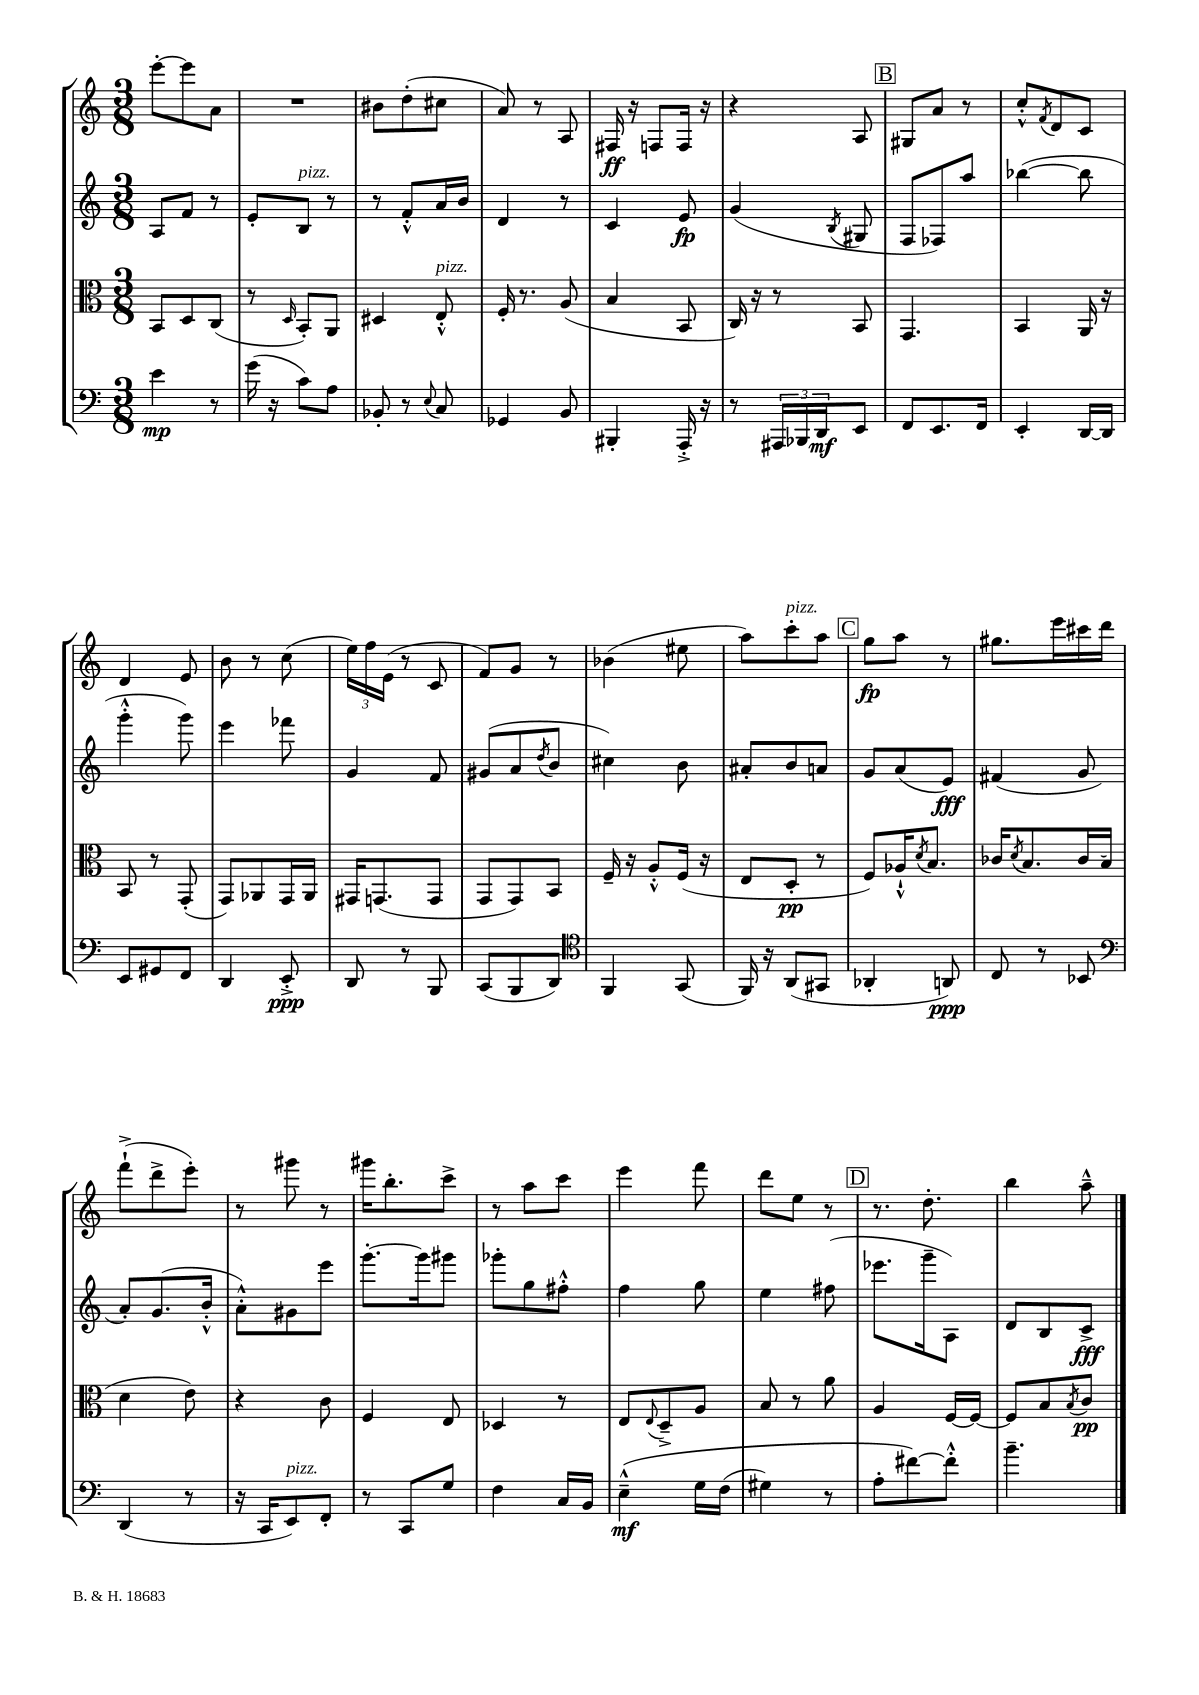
<<
\new StaffGroup <<
\new Staff = "s0" {
    \clef treble \key c \major \numericTimeSignature \time 3/8
    e'''8~-. e'''8 a'8 |
    R4. |
    bis'8 d''8-.( cis''8 |
    a'8) r8 a8 |
    fis16\ff r16 f8 f16 r16 |
    r4 a8 |
    \mark \markup { \box "B" } gis8 a'8 r8 |
    c''8-.-^ \acciaccatura { f'8 } d'8 c'8 |
    d'4 e'8 |
    b'8 r8 c''8( |
    \tuplet 3/2 { e''16) f''16 e'16( } r8 c'8 |
    f'8) g'8 r8 |
    bes'4( eis''8 |
    a''8) c'''8-.^\markup { \italic "pizz." } a''8 |
    \mark \markup { \box "C" } g''8\fp a''8 r8 |
    gis''8. e'''16 cis'''16 d'''16 |
    f'''8-!->( d'''8-> e'''8-.) |
    r8 gis'''8 r8 |
    gis'''16 b''8.-. c'''8-> |
    r8 a''8 c'''8 |
    e'''4 f'''8 |
    d'''8 e''8 r8 |
    \mark \markup { \box "D" } r8. d''8.-. |
    b''4 a''8---^ \bar "|." |
}
\new Staff = "s1" {
    \clef treble \key c \major \numericTimeSignature \time 3/8
    a8 f'8 r8 |
    e'8-. b8^\markup { \italic "pizz." } r8 |
    r8 f'8-.-^ a'16 b'16 |
    d'4 r8 |
    c'4 e'8\fp |
    g'4( \acciaccatura { b8 } gis8 |
    \mark \markup { \box "B" } f8 fes8) a''8 |
    bes''4~( bes''8 |
    g'''4-.-^ g'''8) |
    e'''4 fes'''8 |
    g'4 f'8 |
    gis'8( a'8 \acciaccatura { d''8 } b'8 |
    cis''4) b'8 |
    ais'8-. b'8 a'8 |
    \mark \markup { \box "C" } g'8 a'8( e'8\fff) |
    fis'4( g'8 |
    a'8-.) g'8.( b'16-.-^ |
    a'8-.-^) gis'8 e'''8 |
    g'''8.~-. g'''16 gis'''8 |
    ges'''8-. g''8 fis''8-.-^ |
    f''4 g''8 |
    e''4 fis''8( |
    \mark \markup { \box "D" } ees'''8. g'''16-- a8) |
    d'8 b8 c'8->\fff \bar "|." |
}
\new Staff = "s2" {
    \clef alto \key c \major \numericTimeSignature \time 3/8
    b,8 d8 c8( |
    r8 \grace { d16 } b,8-.) a,8 |
    dis4 e8-.-^^\markup { \italic "pizz." } |
    f16-. r8. a8( |
    b4 b,8 |
    c16) r16 r8 b,8 |
    \mark \markup { \box "B" } g,4. |
    b,4 a,16 r16 |
    b,8 r8 g,8-.( |
    g,8) aes,8 g,16 aes,16 |
    gis,16 g,8.( g,8 |
    g,8 g,8) b,8 |
    f16-- r16 a8-.-^ f16( r16 |
    e8 d8-.\pp r8 |
    \mark \markup { \box "C" } f8) aes16-!-^ \acciaccatura { d'8 } b8. |
    ces'16 \acciaccatura { d'8 } b8. ces'16 b16( |
    d'4 e'8) |
    r4 c'8 |
    f4 e8 |
    des4 r8 |
    e8 \appoggiatura { e8 } d8---> a8 |
    b8 r8 a'8 |
    \mark \markup { \box "D" } a4 f16~ f16~ |
    f8 b8 \acciaccatura { b8 } c'8\pp \bar "|." |
}
\new Staff = "s3" {
    \clef bass \key c \major \numericTimeSignature \time 3/8
    e'4\mp r8 |
    g'16( r16 c'8) a8 |
    bes,8-. r8 \appoggiatura { e8 } c8 |
    ges,4 b,8 |
    bis,,4-. a,,16-.-> r16 |
    r8 \tuplet 3/2 { ais,,16 bes,,16 d,16\mf } e,8 |
    \mark \markup { \box "B" } f,8 e,8. f,16 |
    e,4-. d,16~ d,16 |
    e,8 gis,8 f,8 |
    d,4 e,8-.->\ppp |
    d,8 r8 b,,8 |
    c,8( b,,8 d,8) |
    \clef tenor f,4 g,8( |
    f,16) r16 a,8( gis,8 |
    \mark \markup { \box "C" } aes,4-. a,8\ppp) |
    c8 r8 bes,8 |
    \clef bass d,4( r8 |
    r16 c,16 e,8^\markup { \italic "pizz." }) f,8-. |
    r8 c,8 g8 |
    f4 c16 b,16 |
    e4---^\mf\( g16 f16( |
    gis4) r8 |
    \mark \markup { \box "D" } a8-. fis'8~\) fis'8-.-^ |
    b'4.-- \bar "|." |
}
>>
>>
\layout { \context { \Score \remove "Bar_number_engraver" } }
